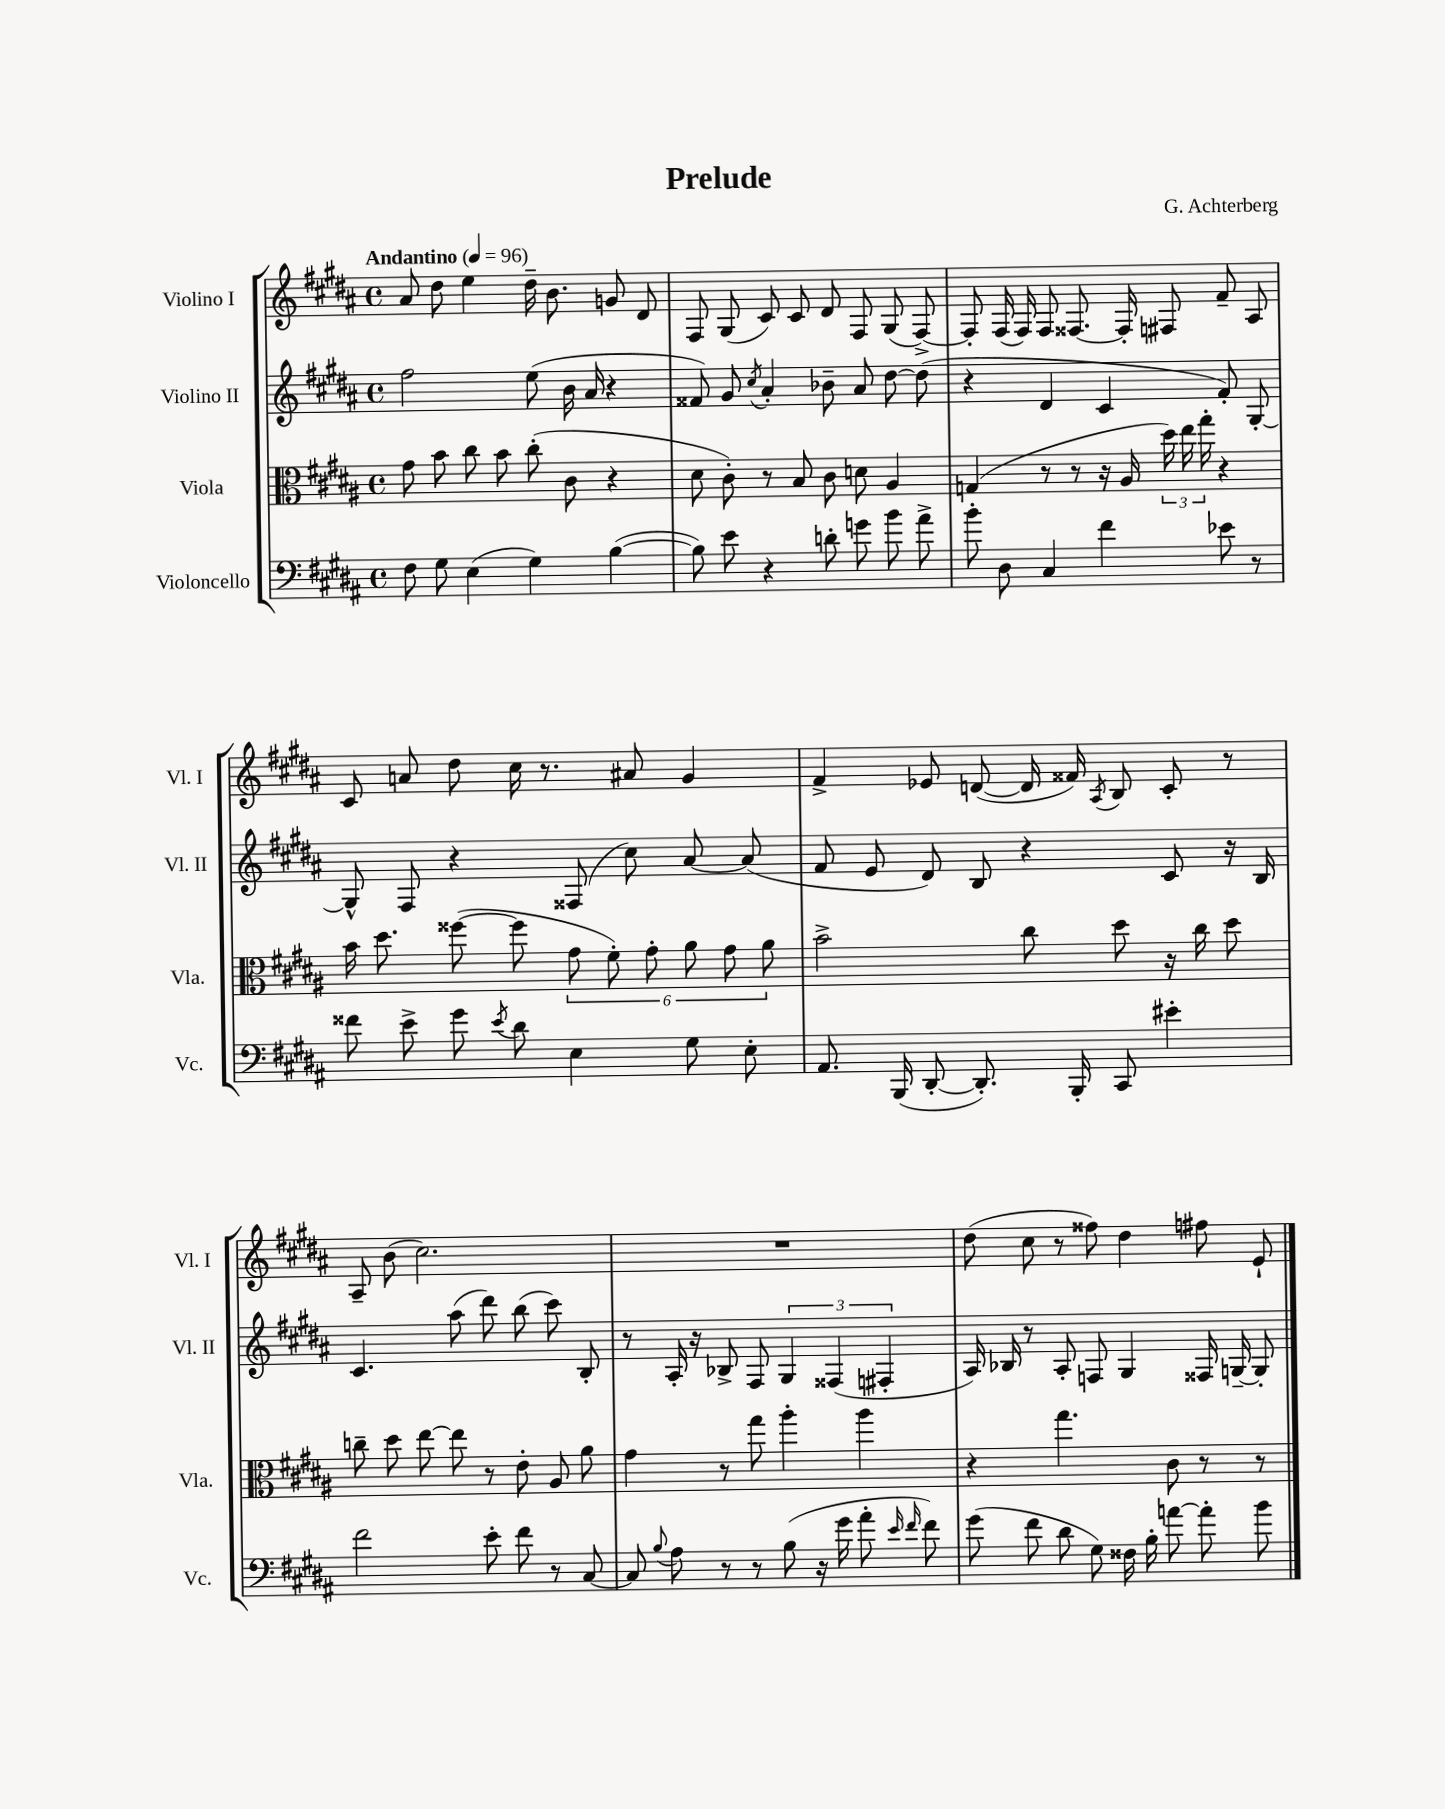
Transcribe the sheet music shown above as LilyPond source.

\header { title = "Prelude" composer = "G. Achterberg" }
<<
\new StaffGroup <<
\new Staff = "s0" \with { instrumentName = "Violino I" shortInstrumentName = "Vl. I" } {
    \clef treble \key b \major \defaultTimeSignature \time 4/4 \tempo "Andantino" 4 = 96
    \autoBeamOff ais'8 dis''8 e''4 dis''16-- b'8. g'8 dis'8 |
    fis8 gis8( cis'8) cis'8 dis'8 fis8 gis8( fis8~->) |
    fis8-. fis16( fis16) fis8 fisis8.~ fisis16-. fis8 fis'8-- ais8 |
    cis'8 a'8 dis''8 cis''16 r8. ais'8 gis'4 |
    fis'4-> ees'8 d'8~( d'16 fisis'16) \acciaccatura { ais8 } b8 cis'8-. r8 |
    ais8-- b'8( cis''2.) |
    R1 |
    dis''8( cis''8 r8 fisis''8) dis''4 fis''8 e'8-! \bar "|." |
}
\new Staff = "s1" \with { instrumentName = "Violino II" shortInstrumentName = "Vl. II" } {
    \clef treble \key b \major \defaultTimeSignature \time 4/4
    \autoBeamOff fis''2 e''8( b'16 ais'16 r4 |
    fisis'8) gis'8 \acciaccatura { cis''8 } ais'4-. bes'8-- ais'8 dis''8~ dis''8( |
    r4 dis'4 cis'4 fis'8-.) gis8~-. |
    gis8-^ fis8 r4 fisis8( cis''8) ais'8~ ais'8( |
    fis'8 e'8 dis'8) b8 r4 cis'8 r16 b16 |
    cis'4. ais''8( dis'''8) b''8( cis'''8) b8-. |
    r8 ais16-. r16 bes8-> fis8 \tuplet 3/2 { gis4 fisis4( fis4-. } |
    ais16) bes16 r8 ais8-. f8 gis4 fisis16 g16~-- g8-. \bar "|." |
}
\new Staff = "s2" \with { instrumentName = "Viola" shortInstrumentName = "Vla." } {
    \clef alto \key b \major \defaultTimeSignature \time 4/4
    \autoBeamOff gis'8 b'8 cis''8 b'8 cis''8-.( cis'8 r4 |
    dis'8 cis'8-.) r8 b8 cis'8 d'8 ais4 |
    g4( r8 r8 r16 ais16 \tuplet 3/2 { dis''16) e''16 gis''16-. } r4 |
    b'16 dis''8. fisis''8~( fisis''8 \tuplet 6/4 { gis'8 fis'8-.) gis'8-. ais'8 gis'8 ais'8 } |
    b'2-> cis''8 dis''8 r16 cis''16 dis''8 |
    c''8-- dis''8 e''8~ e''8 r8 e'8-. ais8 ais'8 |
    gis'4 r8 gis''8 ais''4-. ais''4 |
    r4 gis''4. cis'8 r8 r8 \bar "|." |
}
\new Staff = "s3" \with { instrumentName = "Violoncello" shortInstrumentName = "Vc." } {
    \clef bass \key b \major \defaultTimeSignature \time 4/4
    \autoBeamOff fis8 gis8 e4( gis4) b4~( |
    b8) e'8 r4 d'8-. g'8 b'8 ais'8-> |
    b'8-. dis8 cis4 fis'4 ees'8 r8 |
    fisis'8 e'8-> gis'8 \acciaccatura { e'8 } dis'8 e4 gis8 e8-. |
    ais,8. b,,16( dis,8~-. dis,8.-.) b,,16-. cis,8 eis'4-. |
    fis'2 e'8-. fis'8 r8 cis8~ |
    cis8 \appoggiatura { b8 } ais8 r8 r8 b8( r16 gis'16 ais'8-. \grace { e'16 fis'16 } fis'8) |
    gis'8( fis'8 dis'8 gis8) fisis16 b16-. a'8~ a'8-. b'8 \bar "|." |
}
>>
>>
\layout { \context { \Score \remove "Bar_number_engraver" } }
